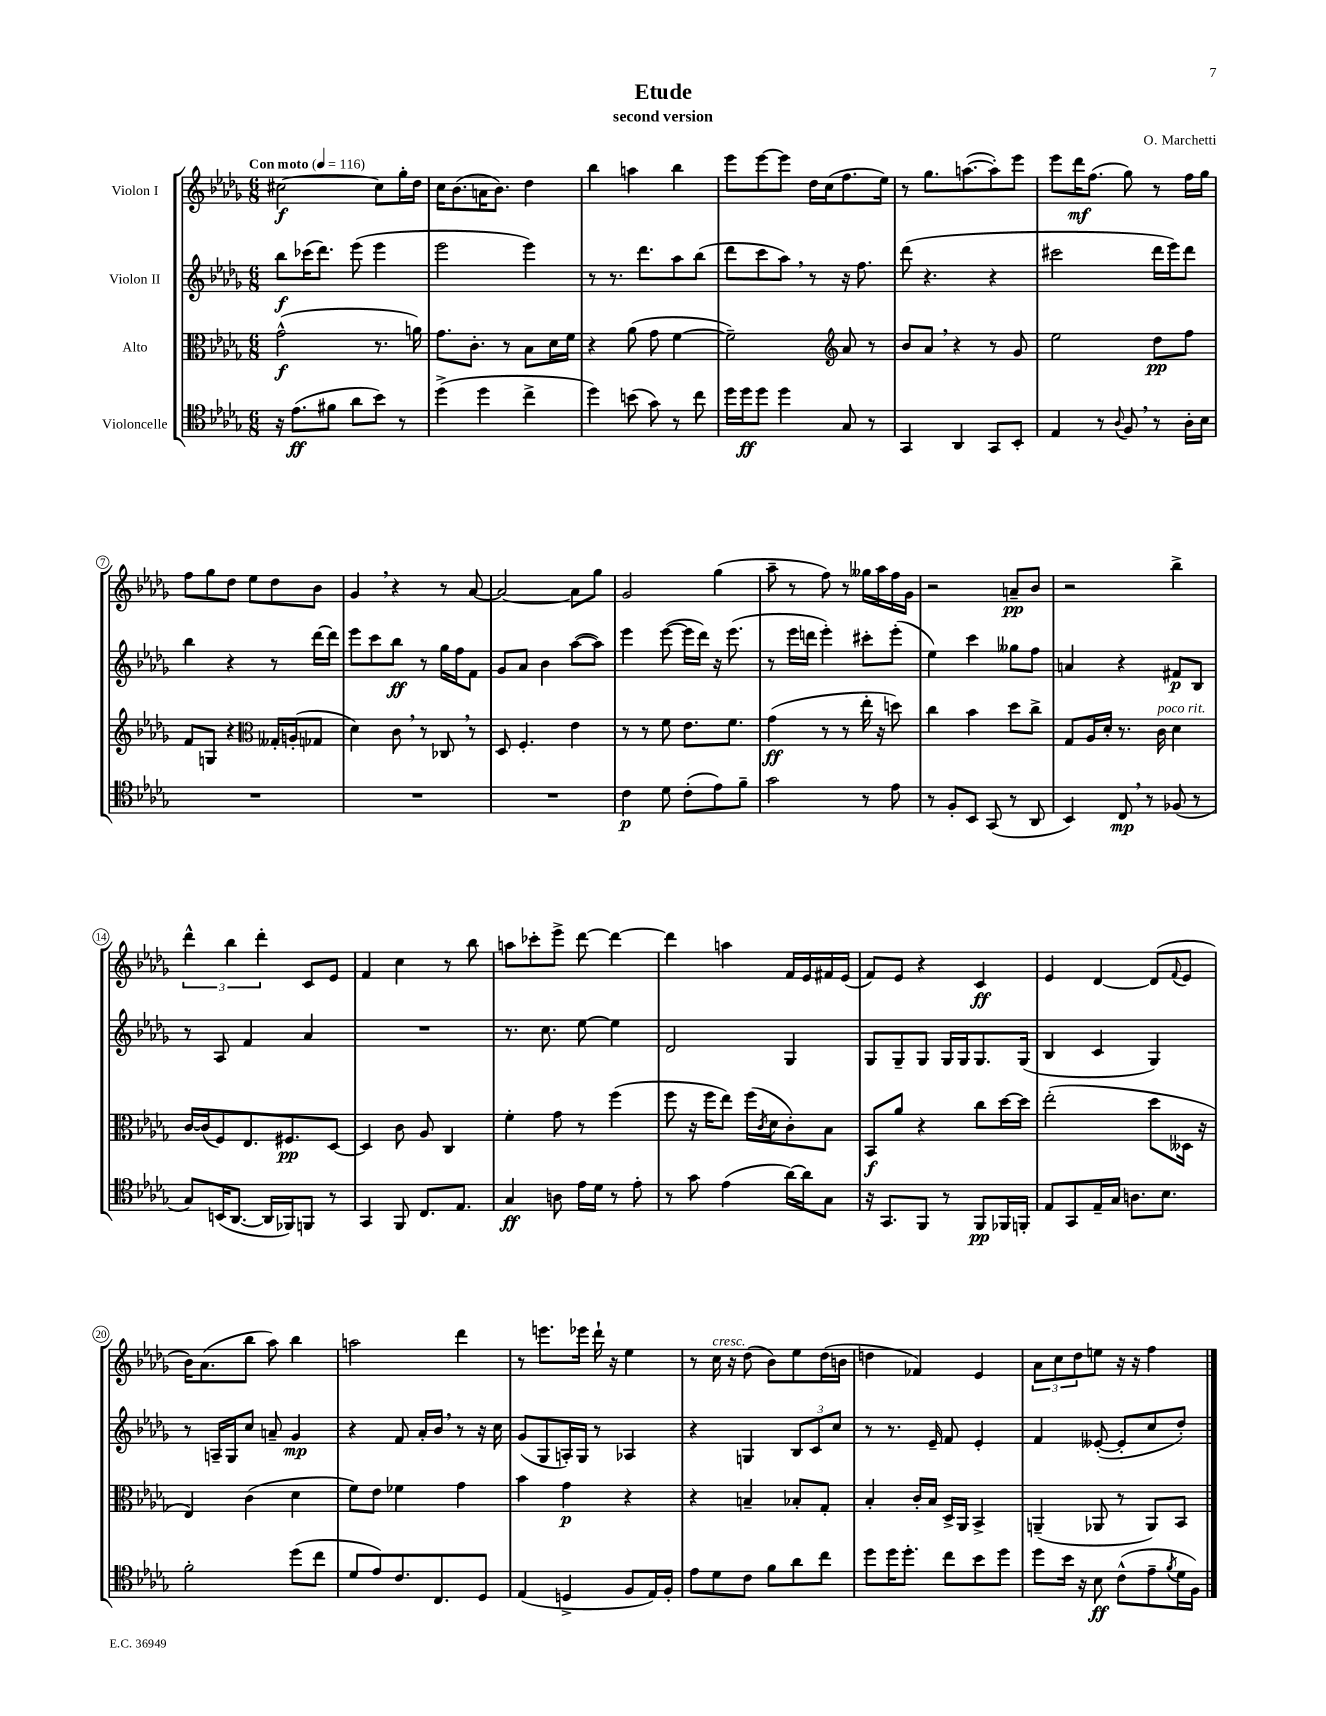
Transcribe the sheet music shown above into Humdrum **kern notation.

**kern	**dynam	**kern	**dynam	**kern	**dynam	**kern	**dynam
*part4	*part4	*part3	*part3	*part2	*part2	*part1	*part1
*staff4	*staff4	*staff3	*staff3	*staff2	*staff2	*staff1	*staff1
*I"Violoncelle	*	*I"Alto	*	*I"Violon II	*	*I"Violon I	*
*clefC4	*	*clefC3	*	*clefG2	*	*clefG2	*
*k[b-e-a-d-g-]	*	*k[b-e-a-d-g-]	*	*k[b-e-a-d-g-]	*	*k[b-e-a-d-g-]	*
*M6/8	*	*M6/8	*	*M6/8	*	*M6/8	*
*MM116	*	*MM116	*	*MM116	*	*MM116	*
=1	=1	=1	=1	=1	=1	=1	=1
!	!	!	!	!	!	!LO:TX:a:B:t=Con moto	!
16r	.	(2g-^^\	f	8bb-\L	f	[2cc#X\	f
(8.e-\L	ff	.	.	.	.	.	.
.	.	.	.	(16ccc-X\K	.	.	.
.	.	.	.	8.ddd-\J)	.	.	.
8f#X\J	.	.	.	.	.	.	.
8a-\L	.	.	.	(8eee-\	.	.	.
8b-\J)	.	8.r	.	4eee-\	.	8cc#\L]	.
8r	.	.	.	.	.	16gg-'\L	.
.	.	16an\)	.	.	.	16dd-\JJ	.
=2	=2	=2	=2	=2	=2	=2	=2
(4dd-^\	.	8.g-\L	.	2eee-\	.	16cc\KL	.
.	.	.	.	.	.	(8.b-\	.
.	.	8.c'\J	.	.	.	.	.
4dd-\	.	.	.	.	.	16an\K	.
.	.	.	.	.	.	8.b-\J)	.
.	.	8r	.	.	.	.	.
4cc^\	.	8B-\L	.	4eee-\)	.	4dd-\	.
.	.	16d-\L	.	.	.	.	.
.	.	16f\JJ	.	.	.	.	.
=3	=3	=3	=3	=3	=3	=3	=3
4dd-\)	.	4r	.	8r	.	4bb-\	.
.	.	.	.	8.r	.	.	.
(8bn\	.	(8a-\	.	.	.	4aan\	.
.	.	.	.	8.ddd-\L	.	.	.
8g-\)	.	8g-\	.	.	.	.	.
8r	.	[4f\	.	8aa-\	.	4bb-\	.
8cc\	.	.	.	(8bb-\J	.	.	.
=4	=4	=4	=4	=4	=4	=4	=4
16dd-\LL	.	2f~\])	.	8ddd-\L	.	8eee-\L	.
16dd-\J	ff	.	.	.	.	.	.
8dd-\J	.	.	.	8ccc\	.	[8eee-\	.
4dd-\	.	.	.	8aa-,\J)	.	8eee-\J]	.
.	.	.	.	8r	.	16dd-\LL	.
.	.	.	.	.	.	(16cc\J	.
*	*	*clefG2	*	*	*	*	*
8G-/	.	8a-/	.	16r	.	8.ff\	.
.	.	.	.	8.ff\	.	.	.
8r	.	8r	.	.	.	.	.
.	.	.	.	.	.	16ee-\Jk)	.
=5	=5	=5	=5	=5	=5	=5	=5
4GG-/	.	8b-/L	.	(8ddd-\	.	8r	.
.	.	8a-,/J	.	4.r	.	8.gg-\L	.
4AA-/	.	4r	.	.	.	.	.
.	.	.	.	.	.	([8.aan\	.
8GG-/L	.	8r	.	4r	.	8aa'\])	.
8BB-'/J	.	8g-/	.	.	.	8eee-\J	.
=6	=6	=6	=6	=6	=6	=6	=6
4E-/	.	2ee-\	.	2ccc#X\	.	8eee-\L	.
.	.	.	.	.	.	16ddd-\K	mf
.	.	.	.	.	.	(8.ff\J	.
8r	.	.	.	.	.	.	.
8qqA-/	.	.	.	.	.	.	.
8F,/	.	.	.	.	.	8gg-\)	.
8r	.	8dd-\L	pp	16ddd-\LL	.	8r	.
.	.	.	.	16eee-\J)	.	.	.
16A-'\LL	.	8ff\J	.	8ddd-\J	.	16ff\LL	.
16B-\JJ	.	.	.	.	.	16gg-\JJ	.
!!LO:LB:g=z
=7	=7	=7	=7	=7	=7	=7	=7
2.r	.	8f/L	.	4bb-\	.	8ff\L	.
.	.	8Gn/J	.	.	.	8gg-\	.
.	.	4r	.	4r	.	8dd-\J	.
.	.	.	.	.	.	8ee-\L	.
*	*	*clefC3	*	*	*	*	*
.	.	16G--X'/LL	.	8r	.	8dd-\	.
.	.	(16An'/J	.	.	.	.	.
.	.	8G-X/J	.	[16ddd-\LL	.	8b-\J	.
.	.	.	.	16ddd-\JJ]	.	.	.
=8	=8	=8	=8	=8	=8	=8	=8
2.r	.	4d-\)	.	8eee-\L	.	4g-,/	.
.	.	.	.	8ccc\	.	.	.
.	.	8c,\	.	8bb-\J	ff	4r	.
.	.	8r	.	8r	.	.	.
.	.	8C-X,/	.	16gg-\LL	.	8r	.
.	.	.	.	16ff\J	.	.	.
.	.	8r	.	8f\J	.	[8a-/	.
=9	=9	=9	=9	=9	=9	=9	=9
2.r	.	8D-/	.	8g-/L	.	2a-/_	.
.	.	4.F'/	.	8a-/J	.	.	.
.	.	.	.	4b-\	.	.	.
.	.	4e-\	.	([8aa-\L	.	8a-\L]	.
.	.	.	.	8aa-\J])	.	8gg-\J	.
=10	=10	=10	=10	=10	=10	=10	=10
4c\	p	8r	.	4eee-\	.	2g-/	.
.	.	8r	.	.	.	.	.
8d-\	.	8f\	.	([8eee-\	.	.	.
(8c'\L	.	8.e-\L	.	16eee-\LL]	.	.	.
.	.	.	.	16ddd-\JJ)	.	.	.
8e-\)	.	.	.	16r	.	(4gg-\	.
.	.	8.f\J	.	(8.eee-\	.	.	.
8f~\J	.	.	.	.	.	.	.
=11	=11	=11	=11	=11	=11	=11	=11
2g-\	.	(4g-\	ff	8r	.	8aa-~\	.
.	.	.	.	16eee-\LL	.	8r	.
.	.	.	.	16dddn\JJ	.	.	.
.	.	8r	.	4eee-'\)	.	8ff\)	.
.	.	8r	.	.	.	8r	.
8r	.	16ee-'\	.	8ccc#X'\L	.	16gg--X\LL	.
.	.	16r	.	.	.	16aa-\	.
8e-\	.	8ddn\)	.	(8eee-'\J	.	16ff\	.
.	.	.	.	.	.	16g-\JJ	.
=12	=12	=12	=12	=12	=12	=12	=12
8r	.	4cc\	.	4ee-\)	.	2r	.
8F'/L	.	.	.	.	.	.	.
8BB-/J	.	4b-\	.	4ccc\	.	.	.
(8GG-/	.	.	.	.	.	.	.
8r	.	8dd-\L	.	8gg--X\L	.	8an~/L	pp
8AA-/	.	8cc^\J	.	8ff\J	.	8b-/J	.
=13	=13	=13	=13	=13	=13	=13	=13
4BB-/)	.	8G-/L	.	4an/	.	2r	.
.	.	16A-/L	.	.	.	.	.
.	.	16d-'/JJ	.	.	.	.	.
8C,/	mp	8.r	.	4r	.	.	.
8r	.	.	.	.	.	.	.
!	!	!LO:TX:a:i:t=poco rit.	!	!	!	!	!
.	.	16c\	.	.	.	.	.
(8F-X/	.	4d-\	.	8f#X/L	p	4bb-^\	.
8r	.	.	.	8B-/J	.	.	.
!!LO:LB:g=z
=14	=14	=14	=14	=14	=14	=14	=14
8G-/L)	.	[16c/LL	.	8r	.	6ddd-^^\	.
.	.	(16c/J]	.	.	.	.	.
(16BBn/K	.	8F/)	.	8A-/	.	.	.
.	.	.	.	.	.	6bb-\	.
[8.AA-/J	.	.	.	.	.	.	.
.	.	8.E-/	.	4f/	.	.	.
.	.	.	.	.	.	6ddd-'\	.
16AA-/LL]	.	.	.	.	.	.	.
16FF-X/J)	.	8.F#X/	pp	.	.	.	.
8FFn/J	.	.	.	4a-/	.	8c/L	.
8r	.	[8D-/J	.	.	.	8e-/J	.
=15	=15	=15	=15	=15	=15	=15	=15
4GG-/	.	4D-/]	.	2.r	.	4f/	.
8FF/	.	8c\	.	.	.	4cc\	.
8.C/L	.	8A-/	.	.	.	.	.
.	.	4C/	.	.	.	8r	.
8.E-/J	.	.	.	.	.	.	.
.	.	.	.	.	.	8bb-\	.
=16	=16	=16	=16	=16	=16	=16	=16
4G-/	ff	4f'\	.	8.r	.	8aan\L	.
.	.	.	.	.	.	8ccc-X'\	.
.	.	.	.	8.cc\	.	.	.
8An\	.	8g-\	.	.	.	8eee-^\J	.
16e-\LL	.	8r	.	[8ee-\	.	[8ddd-\	.
16d-\JJ	.	.	.	.	.	.	.
8r	.	(4ff\	.	4ee-\]	.	4ddd-\_	.
8e-'\	.	.	.	.	.	.	.
=17	=17	=17	=17	=17	=17	=17	=17
8r	.	8ff\	.	2d-/	.	4ddd-\]	.
8g-\	.	16r	.	.	.	.	.
.	.	16ff\KL	.	.	.	.	.
(4e-\	.	8ee-\J)	.	.	.	4aan\	.
.	.	(16ff\LL	.	.	.	.	.
.	.	8qc/	.	.	.	.	.
.	.	16d-\J	.	.	.	.	.
[16a-\LL)	.	8c'\)	.	4G-/	.	16f/LL	.
16a-\J]	.	.	.	.	.	16e-/	.
8G-\J	.	8B-\J	.	.	.	16f#X/	.
.	.	.	.	.	.	(16e-/JJ	.
=18	=18	=18	=18	=18	=18	=18	=18
16r	.	8BB-/L	f	8G-/L	.	8f/L)	.
8.GG-/L	.	.	.	.	.	.	.
.	.	8a-/J	.	8G-~/	.	8e-/J	.
8FF/J	.	4r	.	8G-/J	.	4r	.
8r	.	.	.	16G-/LL	.	.	.
.	.	.	.	16G-/J	.	.	.
8FF/L	pp	8cc\L	.	8.G-/	.	4c/	ff
16FF-X/L	.	[16dd-\L	.	.	.	.	.
16FFn'/JJ	.	16dd-\JJ]	.	(16G-/Jk	.	.	.
=19	=19	=19	=19	=19	=19	=19	=19
8E-/L	.	(2ee-'\	.	4B-/	.	4e-/	.
8GG-/	.	.	.	.	.	.	.
16E-~/L	.	.	.	4c/	.	[4d-/	.
16G-/JJ	.	.	.	.	.	.	.
8.An\L	.	.	.	.	.	.	.
.	.	8dd-\L	.	4G-/)	.	(8d-/L]	.
8.B-\J	.	.	.	.	.	.	.
.	.	.	.	.	.	8qqf/	.
.	.	16D--X\Jk	.	.	.	8e-/J	.
.	.	16r	.	.	.	.	.
!!LO:LB:g=z
=20	=20	=20	=20	=20	=20	=20	=20
2f'\	.	4E-/)	.	8r	.	16b-\KL)	.
.	.	.	.	.	.	(8.a-\	.
.	.	.	.	16An~/LL	.	.	.
.	.	.	.	16G-/J	.	.	.
.	.	(4c\	.	8cc/J	.	8bb-\J	.
.	.	.	.	8an~/	.	8aa-\)	.
(8dd-\L	.	4d-\	.	4g-/	mp	4bb-\	.
8cc\J	.	.	.	.	.	.	.
=21	=21	=21	=21	=21	=21	=21	=21
8d-/L	.	8f\L)	.	4r	.	2aan\	.
8e-/)	.	8e-\J	.	.	.	.	.
8.c/	.	4f-X\	.	8f/	.	.	.
.	.	.	.	16a-'/LL	.	.	.
8.C/	.	.	.	16b-,/JJ	.	.	.
.	.	4g-\	.	8r	.	4ddd-\	.
8D-/J	.	.	.	16r	.	.	.
.	.	.	.	16cc\	.	.	.
=22	=22	=22	=22	=22	=22	=22	=22
(4E-/	.	4b-\	.	(8g-/L	.	8r	.
.	.	.	.	8G-/	.	8.eeen\L	.
4Dn^/	.	4g-\	p	16An'/L)	.	.	.
.	.	.	.	16G-/JJ	.	16eee-X\Jk	.
.	.	.	.	8r	.	16ddd-`\	.
.	.	.	.	.	.	16r	.
8F/L	.	4r	.	4A-X/	.	4ee-\	.
16E-/L)	.	.	.	.	.	.	.
16F'/JJ	.	.	.	.	.	.	.
=23	=23	=23	=23	=23	=23	=23	=23
8e-\L	.	4r	.	4r	.	8r	.
!	!	!	!	!	!	!LO:TX:a:i:t=cresc.	!
8d-\	.	.	.	.	.	16cc\	.
.	.	.	.	.	.	16r	.
8c\J	.	4Bn~/	.	4Gn/	.	(8dd-\	.
8f\L	.	.	.	.	.	8b-\L)	.
8a-\	.	8B-X'/L	.	12B-/L	.	8ee-\	.
.	.	.	.	12c/	.	.	.
8cc\J	.	8G-'/J	.	.	.	(16dd-\L	.
.	.	.	.	12cc/J	.	.	.
.	.	.	.	.	.	16bn\JJ	.
=24	=24	=24	=24	=24	=24	=24	=24
8dd-\L	.	4B-'/	.	8r	.	4ddn\	.
16dd-\K	.	.	.	8.r	.	.	.
8.dd-'\J	.	.	.	.	.	.	.
.	.	16c'/LL	.	.	.	4f-X/)	.
.	.	16B-/JJ	.	16e-~/	.	.	.
8cc\L	.	16D-^/LL	.	8f/	.	.	.
.	.	16AA-/JJ	.	.	.	.	.
8b-\	.	4BB-^/	.	4e-'/	.	4e-/	.
8dd-\J	.	.	.	.	.	.	.
=25	=25	=25	=25	=25	=25	=25	=25
8dd-\L	.	(4AAn~/	.	4f/	.	12a-\L	.
.	.	.	.	.	.	12cc\	.
16b-\Jk	.	.	.	.	.	.	.
.	.	.	.	.	.	12dd-\	.
16r	.	.	.	.	.	.	.
8B-\	ff	8AA-X/	.	([8e--X'/	.	8een\J	.
(8c^^\L	.	8r	.	8e--'/L]	.	16r	.
.	.	.	.	.	.	16r	.
8e-~\	.	8AA-/L)	.	8cc/	.	4ff\	.
8qf/	.	.	.	.	.	.	.
16d-\L	.	8BB-/J	.	8dd-'/J)	.	.	.
16F\JJ)	.	.	.	.	.	.	.
==	==	==	==	==	==	==	==
*-	*-	*-	*-	*-	*-	*-	*-
